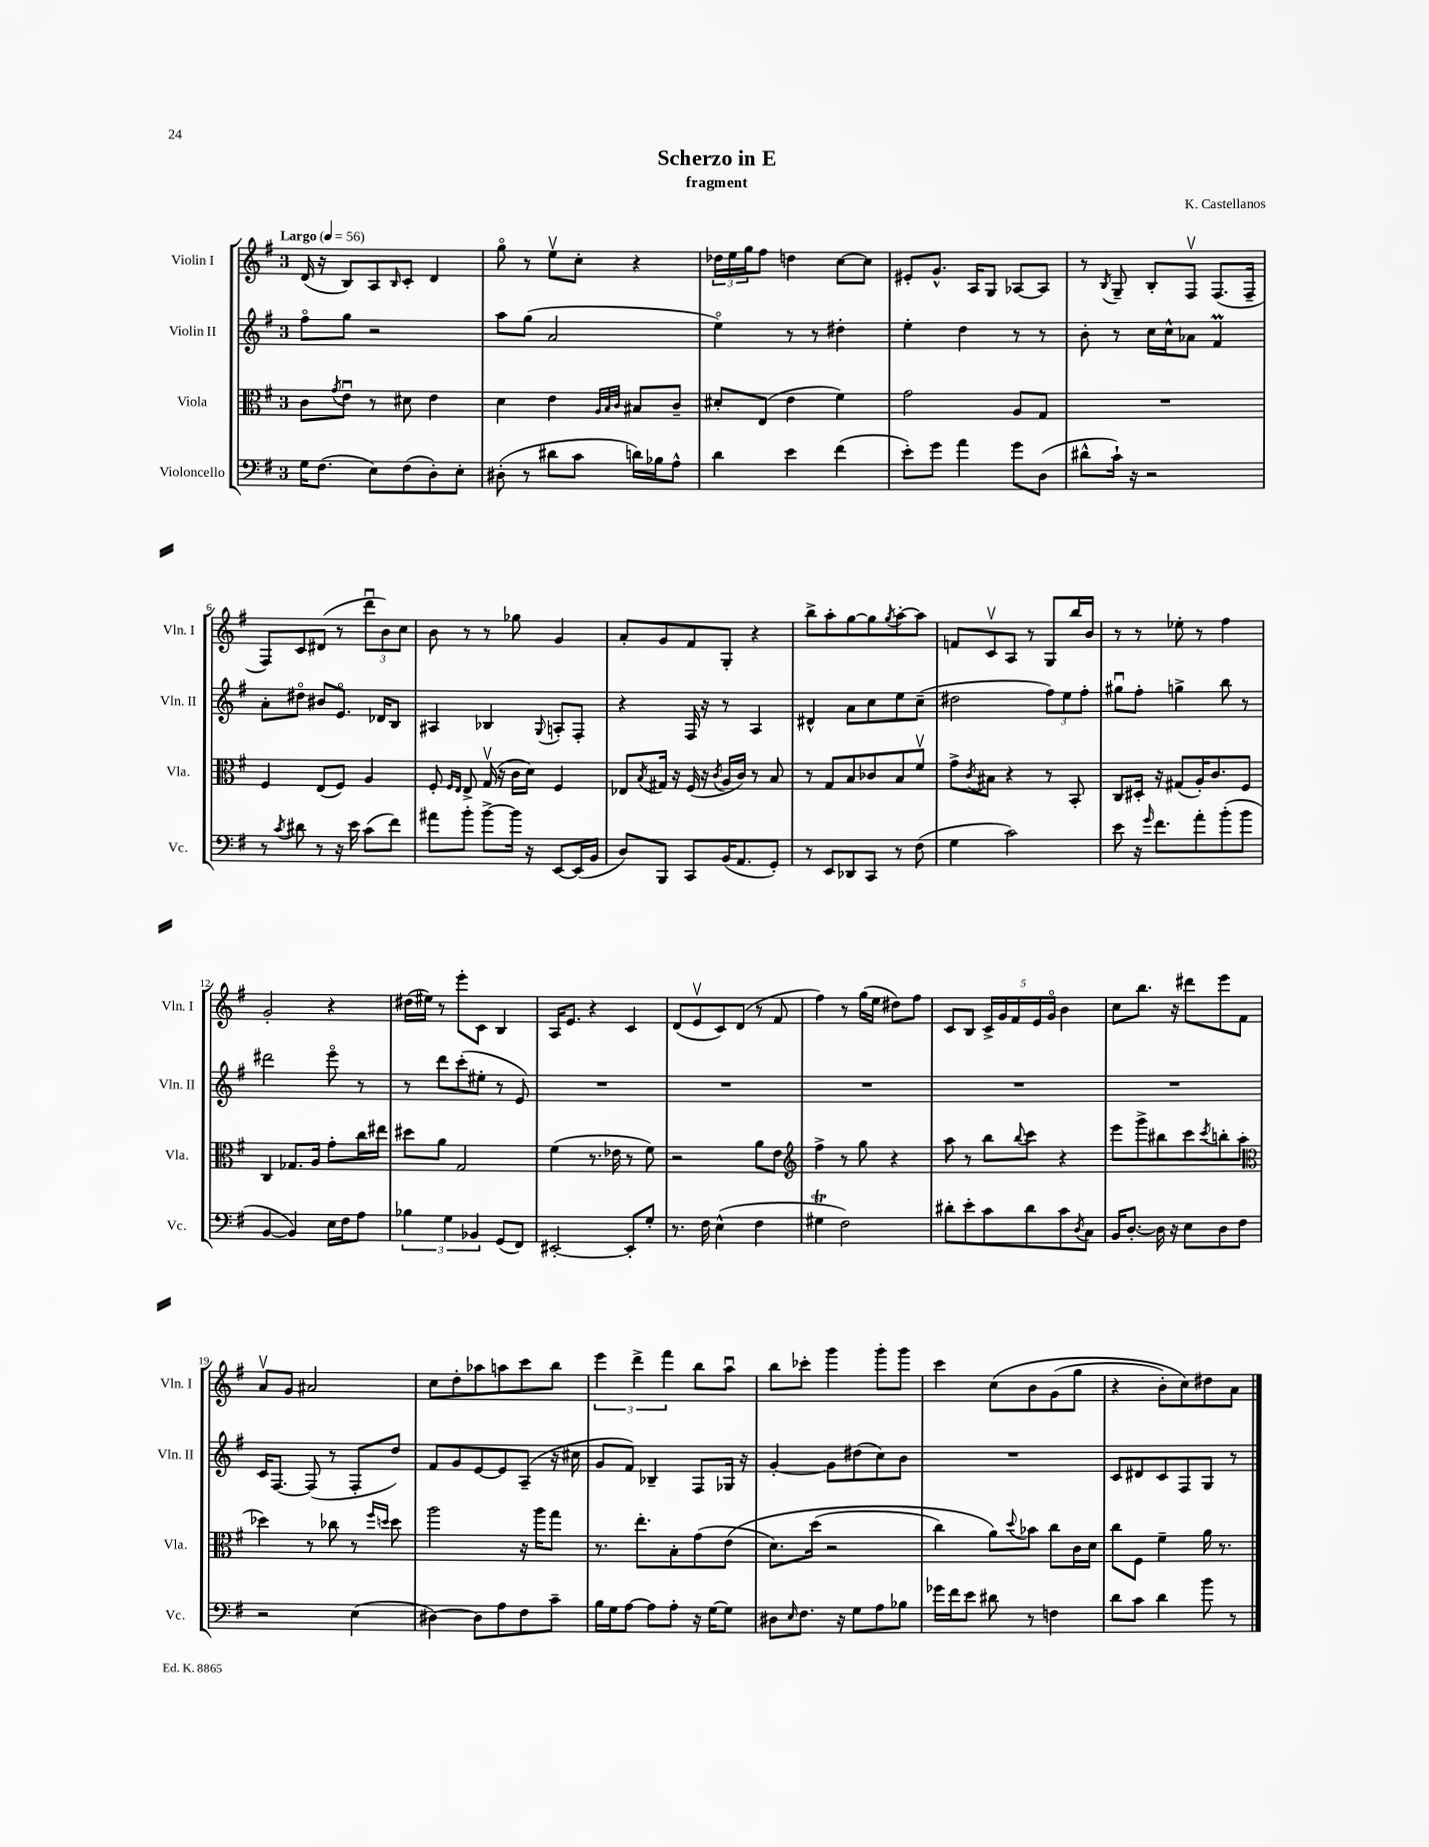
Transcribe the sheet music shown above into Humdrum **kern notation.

**kern	**kern	**kern	**kern
*staff4	*staff3	*staff2	*staff1
*clefF4	*clefC3	*clefG2	*clefG2
*k[f#]	*k[f#]	*k[f#]	*k[f#]
*M3/4	*M3/4	*M3/4	*M3/4
*MM56	*MM56	*MM56	*MM56
16G\LK	8c\L	8ff#o\L	(16d/
(8.F#\J	.	.	16r
.	8qg/	.	.
.	8eu\J	8gg\J	8B/L)
8E\L)	8r	2r	8A/
.	.	.	16qqB/
(8F#\	8d#\	.	8c'/J
8D'\)	4e\	.	4d/
8E'\J	.	.	.
=	=	=	=
(8D#'\	4d\	8aa\L	8ggo\
8r	.	(8gg\J	8r
8d#\L	4e\	2a/	8eev\L
8c\J	.	.	8cc'\J
.	32qqA/LLL	.	.
.	32qqB/	.	.
.	32qqc/JJJ	.	.
16d\LL)	8B#/L	.	4r
16B-\J	.	.	.
8A^^\J	8c~/J	.	.
=	=	=	=
4d\	8d#'/L	4eeo\)	24dd-\LL
.	.	.	24ee\
.	.	.	24gg\J
.	(8E/J	.	8ff#\J
4e\	4e\	8r	4dd\
.	.	8r	.
(4f#\	4f#\)	4dd#'\	[8cc\L
.	.	.	8cc\]J
=	=	=	=
8e'\L)	2g\	4ee'\	8e#'/L
8g\J	.	.	8.g^^/J
4a\	.	4dd\	.
.	.	.	16A/LK
.	.	.	8G/J
8g\L	8A/L	8r	[8A-/L
(8D\J	8G/J	8r	8A-/]J
=	=	=	=
8d#^^\L	2.r	8b'\	8r
.	.	.	8qB/
16c`\Jk)	.	8r	8G~/
16r	.	.	.
2r	.	16cc\LL	8B'/L
.	.	16cc^^\J	.
.	.	8a-\J	8F#v/J
.	.	4f#/	(8.F#/L
.	.	.	16F#~/Jk
=	=	=	=
8r	4F#/	8a'\L	8F#/L)
8qc/	.	.	.
8d#\	.	8dd#o\J	8c/
8r	(8E/L	8b#/L	(8d#/J
16r	8F#/J)	8.eo/J	8r
16e\	.	.	.
(8c\L	4A/	.	12dddu\L
.	.	16d-/LK	.
.	.	.	12b\)
8f#\J)	.	8B/J	.
.	.	.	12cc\J
=	=	=	=
8a#\L	8F#'/	4A#/	8b\
.	16qqF#/LL	.	.
.	16qqE/JJ	.	.
8b'\J	8E^/	.	8r
[8b^\L	(16Gv/	4B-/	8r
.	16r	.	.
16b\]Jk	16c\LL	.	8gg-\
16r	16d\JJ)	.	.
.	.	8qqG/	.
[8EE/L	4F#/	8A'/L	4g/
(16EE/]L	.	8F#'/J	.
16BB/JJ	.	.	.
=	=	=	=
8D/L)	8E-/L	4r	8a'/L
.	8qB/	.	.
8BBB/J	16G#/Jk	.	8g/
.	16r	.	.
8CC/L	(16F#/	16F#/	8f#/
.	16r	16r	.
.	8qc/	.	.
(16BB/K	16A/LL	8r	8G'/J
8.AA/	16c/JJ)	.	.
.	8r	4A/	4r
8GG'/J)	8B/	.	.
=	=	=	=
8r	8r	4d#^^/	8bb^\L
8EE/L	8G/L	.	8aa'\
8DD-/	8B/	8a\L	[8gg\
8CC/J	8c-/	8cc\	8gg\]
.	.	.	8qgg/
8r	8B/	8ee\	[8aa'\
(8F#\	8f#v/J	(8cc~\J	8aa\]J
=	=	=	=
4G\	8g^\L	2dd#\	8f/L
.	8qc/	.	.
.	8B#\J	.	8cv/
2c\)	4r	.	8A/J
.	.	.	8r
.	8r	12ff#\L)	8G/L
.	.	12ee\	.
.	8BB'/	.	16bb/L
.	.	12ff#'\J	.
.	.	.	16b/JJ
=	=	=	=
8e\	8C/L	8gg#u\L	8r
16r	16D#'/Jk	8ff#'\J	8r
16qqg/	.	.	.
8.f#\L	16r	.	.
.	(8G#/L	4gg^\	8ee-'\
8a'\	16A'/K)	.	8r
.	8.c/	.	.
(8b'\	.	8bb\	4ff#\
8b\J	8F#/J	8r	.
=	=	=	=
[4BB/	4C/	2ddd#\	2g'/
4BB/])	8.G-/L	.	.
.	16A/Jk	.	.
16E\LL	8g'\L	8eeeo\	4r
16F#\J	.	.	.
8A\J	16cc\L	8r	.
.	16ee#\JJ	.	.
=	=	=	=
6B-\	8dd#\L	8r	(16dd#\LL
.	.	.	16ee#\JJ)
.	8a\J	8ddd\L	8r
6G\	.	.	.
.	2G/	(8ccc'\	8eee'\L
6BB-/	.	.	.
.	.	8ee#'\J	8c\J
(8GG/L	.	8r	4B/
8FF#/J)	.	8e/)	.
=	=	=	=
[2EE#'/	(4f#\	2.r	16A/LK
.	.	.	8.e/J
.	8.r	.	4r
.	16e-\	.	.
8EE#'/]L	8r	.	4c/
8G'/J	8f#\)	.	.
=	=	=	=
8.r	2r	2.r	(8d/L
.	.	.	8ev/
16F#\	.	.	.
(4E^^\	.	.	8c/)
.	.	.	(8d/J
4F#\	8a\L	.	8r
.	8e\J	.	8f#/
=	=	=	=
*	*clefG2	*	*
4G#\	4ff#^\	2.r	4ff#\)
2F#\)	8r	.	8r
.	8gg\	.	(16gg\LL
.	.	.	16ee\JJ
.	4r	.	8dd#\L)
.	.	.	8ff#\J
=	=	=	=
8d#'\L	8aa\	2.r	8c/L
8e'\	8r	.	8B/J
8c\	8bb\L	.	20c^/LL
.	.	.	20g/
.	.	.	20f#/
.	8qqbb/	.	.
8d#\	8ccc\J	.	.
.	.	.	20e/
.	.	.	20go/JJ
8c\	4r	.	4b\
8qD/	.	.	.
8C\J	.	.	.
=	=	=	=
16BB/LK	8eee\L	2.r	8cc\L
[8.D'/J	.	.	.
.	8ggg^\	.	8.bb\J
16D\]	8bb#\	.	.
16r	.	.	16r
8E\L	8ccc\	.	8ddd#\L
.	8qccc/	.	.
8D\	8bb'\	.	8eee\
8F#\J	(8aa\J	.	8f#\J
=	=	=	=
*	*clefC3	*	*
2r	4dd-\)	16c/LK	8av/L
.	.	[8.F#/J	.
.	.	.	8g/J
.	8r	(8F#/]	2a#/
.	8cc-\	8r	.
(4E\	8r	8F#'/L	.
.	16qqff#/LL	.	.
.	16qqdd/JJ	.	.
.	8dd\	8dd/J)	.
=	=	=	=
[4D#\)	2aa\	8f#/L	8cc\L
.	.	8g/	8dd'\
8D#\]L	.	[8e/	8aa-\
8A\	.	8e/]	8aa\
8F#\	16r	(8A~/J	8ccc\
.	16aa\LK	.	.
8c~\J	8gg\J	16r	8bb\J
.	.	16cc#\	.
=	=	=	=
16B\LL	8.r	8g/L	6eee\
16G\J	.	.	.
[8A\J	.	8f#/J)	.
.	.	.	6ddd^\
.	8.ee'\L	.	.
8A\]L	.	4B-~/	.
.	.	.	6fff#\
8A'\J	8B'\	.	.
16r	(8g\	8F#/L	8bb\L
[16G\LK	.	.	.
8G\]J	&(8e\J	16G-/Jk	8aau\J
.	.	16r	.
=	=	=	=
8D#\L	8.d\L)	[4g'/	8bb\L
16qqE/	.	.	.
8.F#\J	.	.	8ccc-'\J
.	(16dd\Jk	.	.
.	2r	8g\]L	4ggg\
16r	.	.	.
8G\L	.	(8dd#\	.
8A\	.	8cc\)	8ggg'\L
8B-\J	.	8b\J	8ggg\J
=	=	=	=
16g-\LL	4cc\)	2.r	4ccc\
16f#\J	.	.	.
8e\J	.	.	.
8d#\	8a\L&)	.	&(8cc\L
.	8qqdd/	.	.
8r	8b-\J	.	8b\
4F\	8cc\L	.	(8g\
.	16c\L	.	8gg\J
.	16d\JJ	.	.
=	=	=	=
8d\L	8cc\L	8c/L	4r
8c\J	8F#\J	8d#/	.
4d\	4f#~\	8c/	8b'\L)
.	.	8F#/	8cc\&)
8b\	16a\	8G/J	8dd#\
.	8.r	.	.
8r	.	8r	8a\J
==	==	==	==
*-	*-	*-	*-
